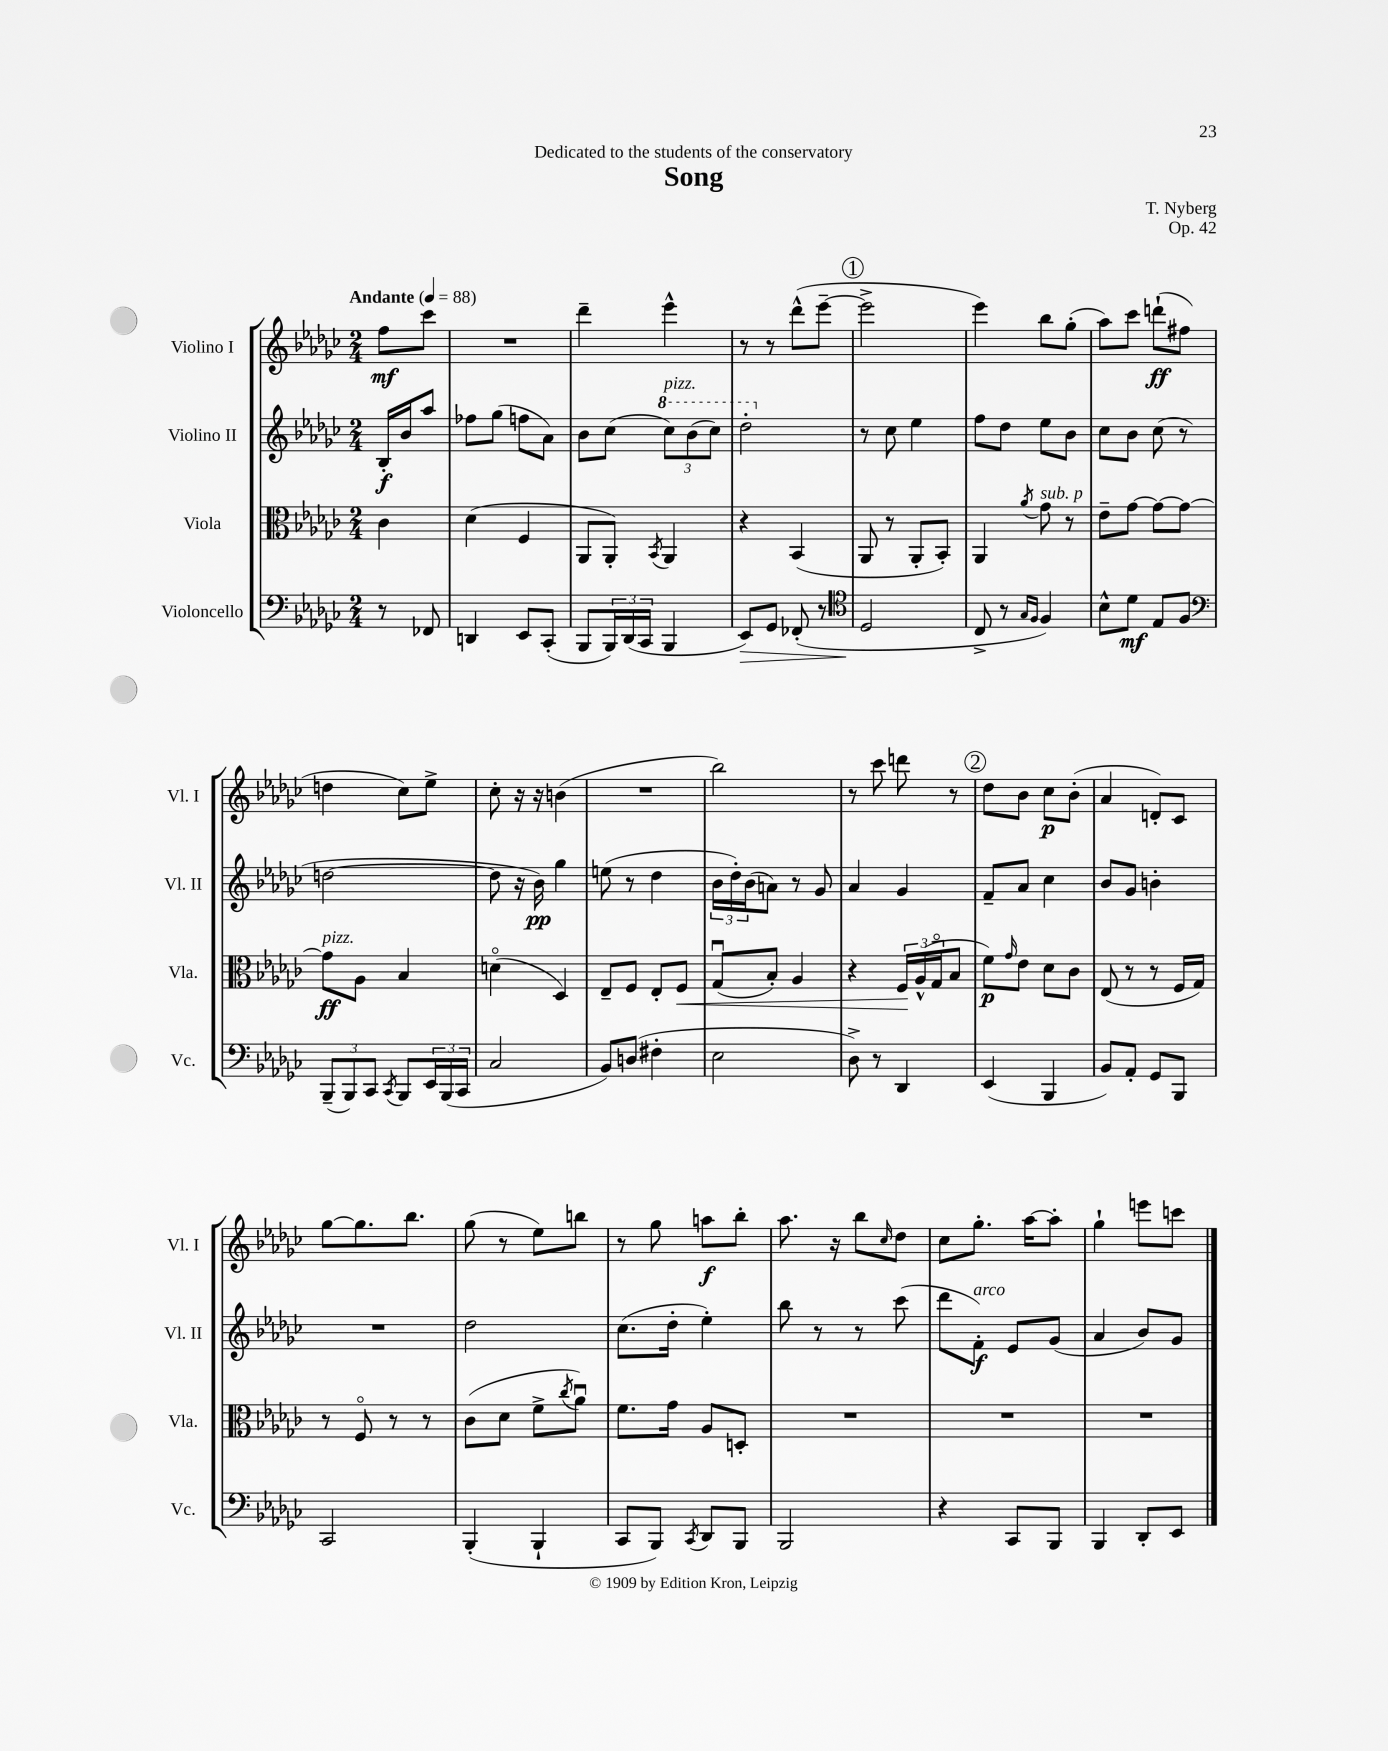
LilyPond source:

\header { title = "Song" composer = "T. Nyberg" dedication = "Dedicated to the students of the conservatory" opus = "Op. 42" }
<<
\new StaffGroup <<
\new Staff = "s0" \with { instrumentName = "Violino I" shortInstrumentName = "Vl. I" } {
    \clef treble \key ges \major \numericTimeSignature \time 2/4 \partial 4 \tempo "Andante" 4 = 88
    f''8\mf ces'''8 |
    R2 |
    des'''4-- ees'''4-^ |
    r8 r8 des'''8-^( ees'''8~-- |
    \mark \markup { \circle "1" } ees'''2-> |
    ees'''4) bes''8 ges''8-.( |
    aes''8) ces'''8 d'''8-!\ff( fis''8 |
    d''4 ces''8) ees''8-> |
    ces''8-. r16 r16 b'4( |
    R2 |
    bes''2) |
    r8 ces'''8 d'''8 r8 |
    \mark \markup { \circle "2" } des''8 bes'8 ces''8\p bes'8-.( |
    aes'4 d'8-.) ces'8 |
    ges''8~ ges''8. bes''8. |
    ges''8( r8 ees''8) b''8 |
    r8 ges''8 a''8\f bes''8-. |
    aes''8. r16 bes''8 \grace { ces''16 } des''8 |
    ces''8 ges''8.-. aes''16~ aes''8-. |
    ges''4-! e'''8 c'''8 \bar "|." |
}
\new Staff = "s1" \with { instrumentName = "Violino II" shortInstrumentName = "Vl. II" } {
    \clef treble \key ges \major \numericTimeSignature \time 2/4 \partial 4
    bes16-.\f bes'16 aes''8 |
    fes''8 ges''8( f''8 aes'8) |
    bes'8 ces''8( \tuplet 3/2 { \ottava #1 ces'''8^\markup { \italic "pizz." }) bes''8( ces'''8) } |
    des'''2-. \ottava #0 |
    \mark \markup { \circle "1" } r8 ces''8 ees''4 |
    f''8 des''8 ees''8 bes'8 |
    ces''8 bes'8 ces''8( r8 |
    d''2~ |
    d''8 r16 bes'16\pp) ges''4 |
    e''8( r8 des''4 |
    \tuplet 3/2 { bes'16 des''16-.) bes'16( } a'8) r8 ges'8 |
    aes'4 ges'4 |
    \mark \markup { \circle "2" } f'8-- aes'8 ces''4 |
    bes'8 ges'8 b'4-. |
    R2 |
    des''2 |
    ces''8.( des''16-. ees''4-.) |
    bes''8 r8 r8 ces'''8( |
    des'''8 f'8-.\f^\markup { \italic "arco" }) ees'8 ges'8( |
    aes'4 bes'8) ges'8 \bar "|." |
}
\new Staff = "s2" \with { instrumentName = "Viola" shortInstrumentName = "Vla." } {
    \clef alto \key ges \major \numericTimeSignature \time 2/4 \partial 4
    ces'4 |
    des'4( f4 |
    aes,8 aes,8-.) \acciaccatura { bes,8 } aes,4 |
    r4 bes,4( |
    \mark \markup { \circle "1" } aes,8 r8 aes,8-. bes,8-.) |
    aes,4 \acciaccatura { aes'8 } ges'8^\markup { \italic "sub. p" } r8 |
    ees'8-- ges'8~ ges'8~ ges'8~ |
    ges'8\ff^\markup { \italic "pizz." } aes8 bes4 |
    d'4\flageolet( des4) |
    ees8-- f8 ees8-. f8\< |
    ges8\downbow( bes8-.) aes4 |
    r4 \tuplet 3/2 { f16\! aes16-^( ges16\flageolet } bes8 |
    \mark \markup { \circle "2" } f'8\p) \grace { ges'16 } ees'8 des'8 ces'8 |
    ees8( r8 r8 f16 ges16) |
    r8 f8\flageolet r8 r8 |
    ces'8( des'8 f'8-> \acciaccatura { ces''8 } aes'8\downbow) |
    f'8. ges'16 aes8 d8-. |
    R2 |
    R2 |
    R2 \bar "|." |
}
\new Staff = "s3" \with { instrumentName = "Violoncello" shortInstrumentName = "Vc." } {
    \clef bass \key ges \major \numericTimeSignature \time 2/4 \partial 4
    r8 fes,8 |
    d,4 ees,8 ces,8-.( |
    bes,,8 \tuplet 3/2 { bes,,16) des,16( ces,16 } bes,,4 |
    ees,8\>) ges,8 fes,8-.( r8 |
    \mark \markup { \circle "1" } \clef tenor des2\! |
    ces8-> r8 \grace { ges16 f16 } f4) |
    bes8-^ des'8\mf ees8 f8 |
    \clef bass \tuplet 3/2 { bes,,8--( bes,,8) ces,8 } \acciaccatura { ces,8 } bes,,8 \tuplet 3/2 { ees,16 bes,,16( ces,16 } |
    ces2 |
    bes,8) d8( fis4-. |
    ees2 |
    des8->) r8 des,4 |
    \mark \markup { \circle "2" } ees,4( bes,,4 |
    bes,8) aes,8-. ges,8 bes,,8 |
    ces,2 |
    bes,,4-.( bes,,4-! |
    ces,8 bes,,8) \acciaccatura { ces,8 } des,8 bes,,8 |
    bes,,2 |
    r4 ces,8 bes,,8 |
    bes,,4 des,8-. ees,8 \bar "|." |
}
>>
>>
\layout { \context { \Score \remove "Bar_number_engraver" } }
